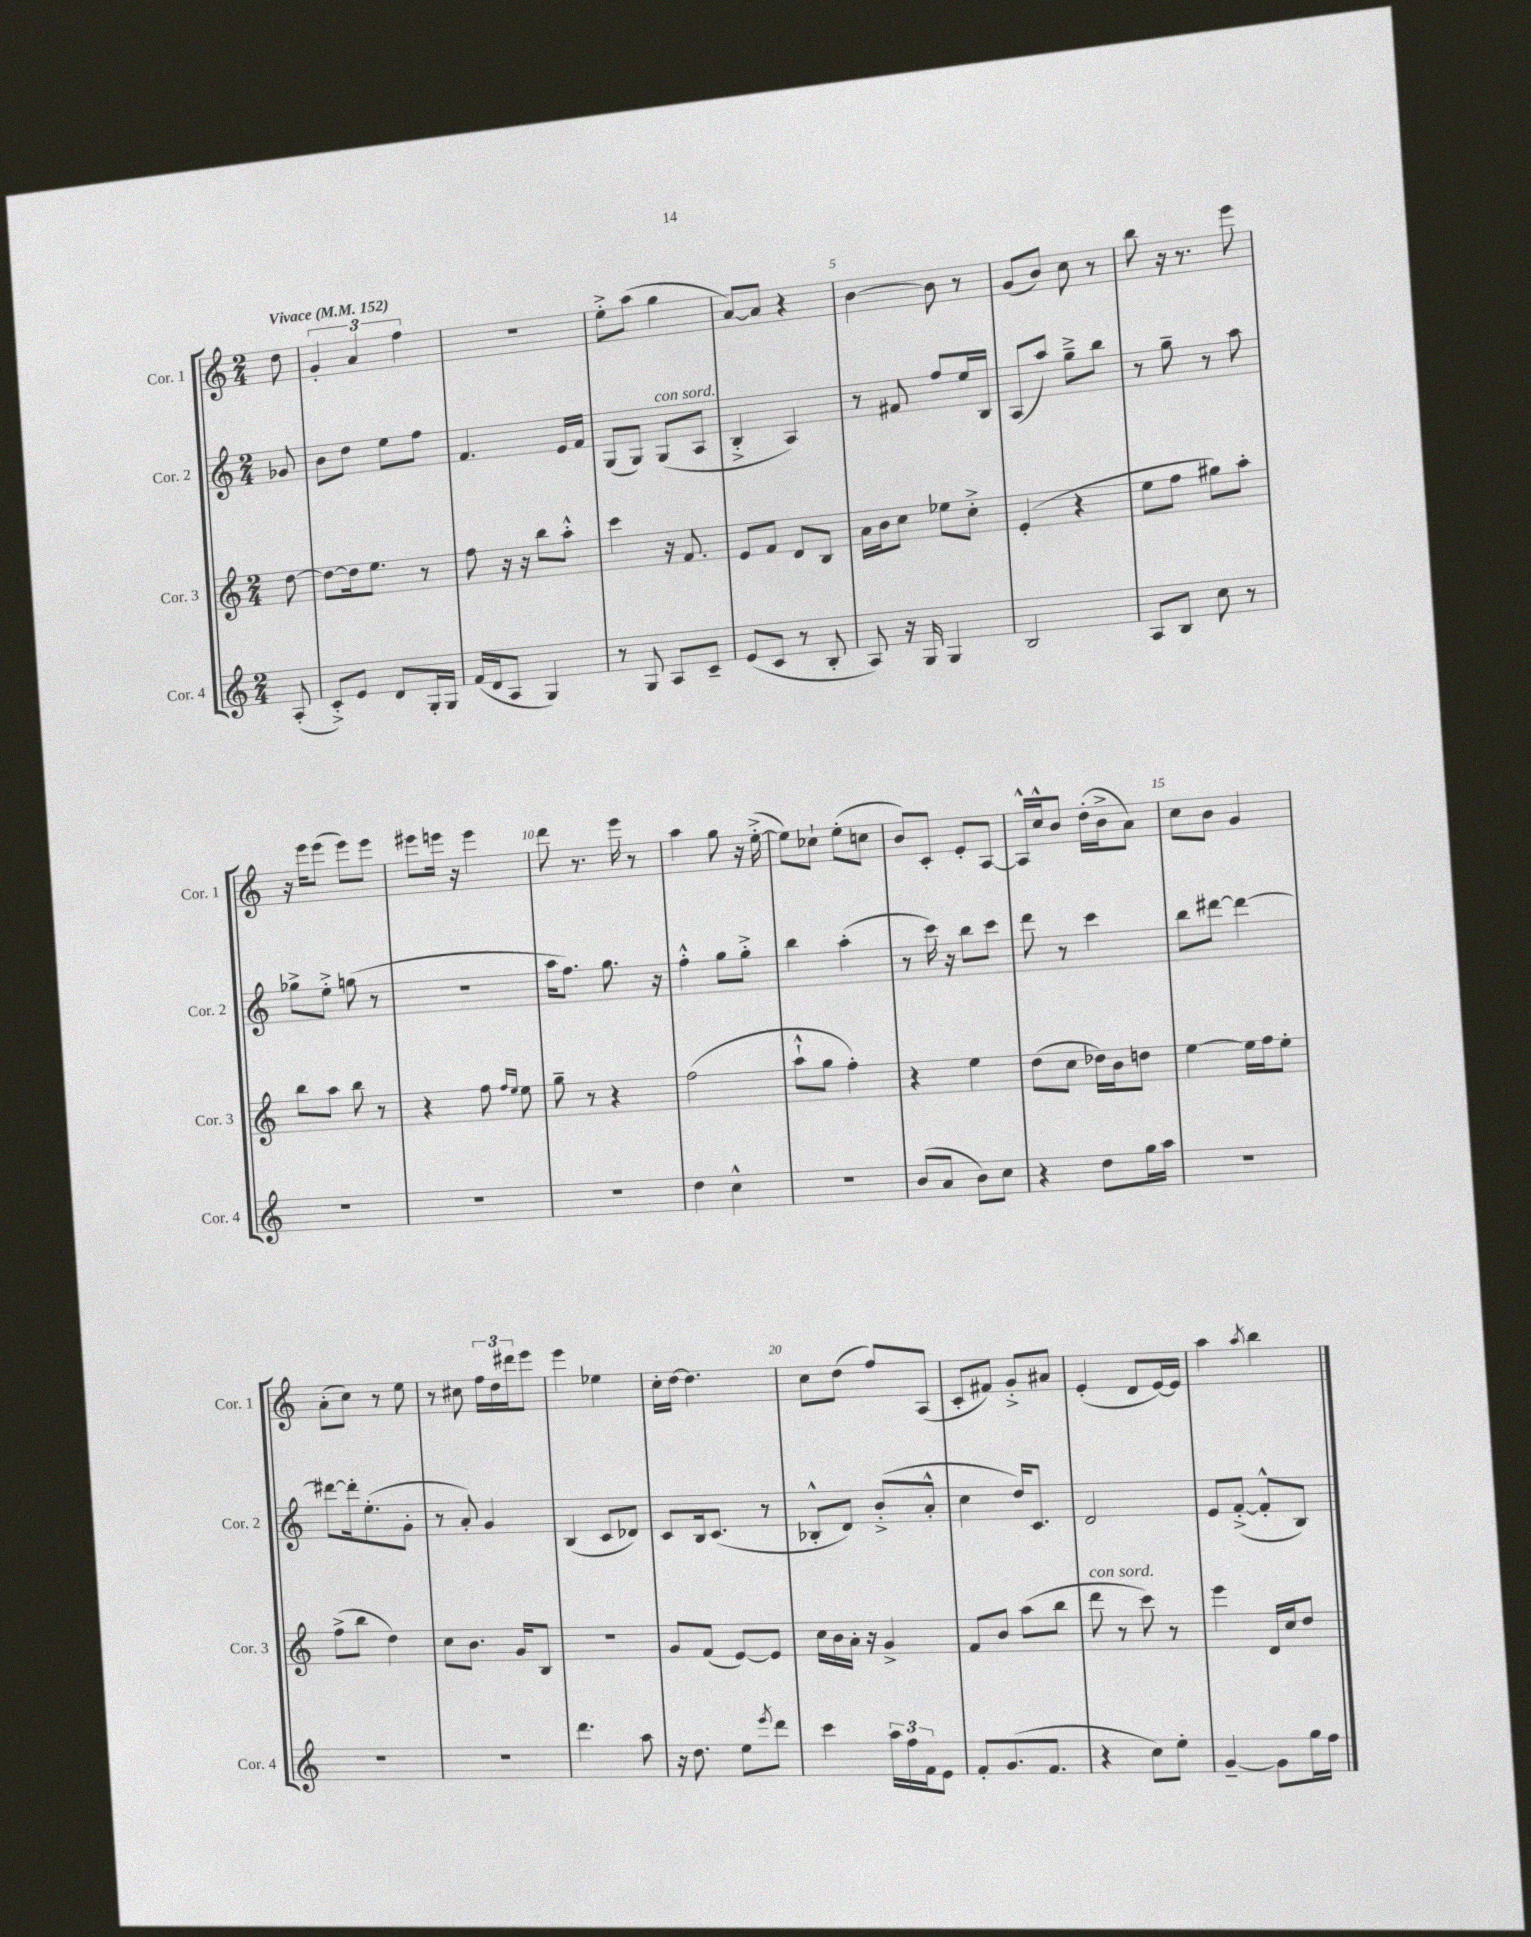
<<
\new StaffGroup <<
\new Staff = "s0" \with { instrumentName = "Cor. 1" shortInstrumentName = "Cor. 1" } {
    \clef treble \key c \major \numericTimeSignature \time 2/4 \partial 8 \tempo "Vivace" 4 = 152
    d''8 |
    \tuplet 3/2 { g'4-. a'4 f''4 } |
    R2 |
    e''8-.-> a''8( g''4 |
    a'8~) a'8 r4 |
    b'4~ b'8 r8 |
    g'8( b'8) c''8 r8 |
    b''8 r16 r8. e'''8 |
    r16 e'''16 e'''8( e'''8) e'''8 |
    eis'''8 e'''16 r16 e'''4 |
    d'''8 r8. e'''16 r8 |
    a''4 g''8 r16 e''16~-.->( |
    e''8) ces''8-! e''8-.( c''8 |
    b'8) c'8-. e'8-. a8~ |
    a16-^ c''16-^ b'8 d''16-.( b'16-> a'8) |
    c''8 b'8 g'4 |
    a'8-.( c''8) r8 e''8 |
    r8 cis''8 \tuplet 3/2 { f''16 d''16 dis'''16 } e'''8 |
    e'''4 ees''4 |
    c''16-. d''16~ d''4. |
    c''8 d''8( f''8) a8( |
    c'8-. fis'8) g'8-.-> ais'8 |
    e'4-.( d'8 e'16~) e'16 |
    a''4 \acciaccatura { a''8 } b''4 \bar "|." |
}
\new Staff = "s1" \with { instrumentName = "Cor. 2" shortInstrumentName = "Cor. 2" } {
    \clef treble \key c \major \numericTimeSignature \time 2/4 \partial 8
    ges'8 |
    b'8 d''8 e''8 f''8 |
    f'4. e'16 f'16 |
    g8( g8) g8^\markup { \italic "con sord." }( a8 |
    b4-.-> a4) |
    r8 fis'8 f''8 e''16 b16 |
    a8( a''8) g''8---> b''8 |
    r8 g''8-- r8 a''8 |
    ges''8-> e''8-.-> g''8( r8 |
    R2 |
    a''16 f''8.) g''8. r16 |
    f''4-.-^ g''8 g''8-.-> |
    b''4 a''4-.( |
    r8 c'''16) r16 b''8 c'''8 |
    d'''8 r8 c'''4 |
    b''8 dis'''8~ dis'''4~ |
    dis'''8~ dis'''16-. e''8.-.( g'8-. |
    r8 a'8-.) g'4 |
    b4( c'8 des'8) |
    c'8 b16 c'8.( r8 |
    bes8-.-^ d'8) b'8-.->( a'8-.-^ |
    c''4 d''16) c'8. |
    d'2 |
    e'8 f'8~-.->( f'8-.-^ b8) \bar "|." |
}
\new Staff = "s2" \with { instrumentName = "Cor. 3" shortInstrumentName = "Cor. 3" } {
    \clef treble \key c \major \numericTimeSignature \time 2/4 \partial 8
    d''8~ |
    d''8~ d''16 e''8. r8 |
    f''8 r16 r16 b''8 a''8-.-^ |
    c'''4 r16 f'8. |
    e'8 f'8 d'8 b8 |
    a'16 b'16 c''8 ees''8 c''8-.-> |
    e'4-.( r4 |
    e''8 f''8 gis''8) a''8-. |
    b''8 a''8 b''8 r8 |
    r4 f''8 \grace { f''16 e''16 } e''8 |
    g''8-- r8 r4 |
    f''2( |
    a''8-!-^ g''8 f''4-.) |
    r4 e''4 |
    d''8( c''8 des''16) b'16 d''8 |
    e''4~ e''16 f''16 e''8-. |
    f''8->( b''8 d''4) |
    c''8 b'8. g'16 b8 |
    r2 |
    g'8 f'8( e'8~) e'8 |
    c''16 b'16 a'16-. r16 g'4-> |
    f'8 b'8 a''8( b''8 |
    d'''8^\markup { \italic "con sord." } r8 c'''8) r8 |
    e'''4 d'16 c''16 d''8 \bar "|." |
}
\new Staff = "s3" \with { instrumentName = "Cor. 4" shortInstrumentName = "Cor. 4" } {
    \clef treble \key c \major \numericTimeSignature \time 2/4 \partial 8
    a8-.( |
    c'8-.->) e'8 d'8 g16-. g16 |
    f'16( d'16 a8 g4) |
    r8 g8 a8 c'8-- |
    e'8( c'8 r8 b8-. |
    a8) r16 g16 g4 |
    b2 |
    a8 b8 c''8 r8 |
    R2 |
    R2 |
    R2 |
    d''4 c''4-^ |
    R2 |
    b'8( a'8 b'8) c''8 |
    r4 d''8 g''16 a''16 |
    R2 |
    R2 |
    R2 |
    d'''4. a''8 |
    r16 d''8. e''8 \acciaccatura { e'''8 } d'''8 |
    c'''4 \tuplet 3/2 { a''16 f''16 f'16 } e'8 |
    f'8-. g'8.( f'8. |
    r4 c''8) e''8-. |
    g'4~-- g'8 g''16 f''16 \bar "|." |
}
>>
>>
\layout { \context { \Score \override BarNumber.break-visibility = ##(#f #t #t) barNumberVisibility = #(every-nth-bar-number-visible 5) } }
